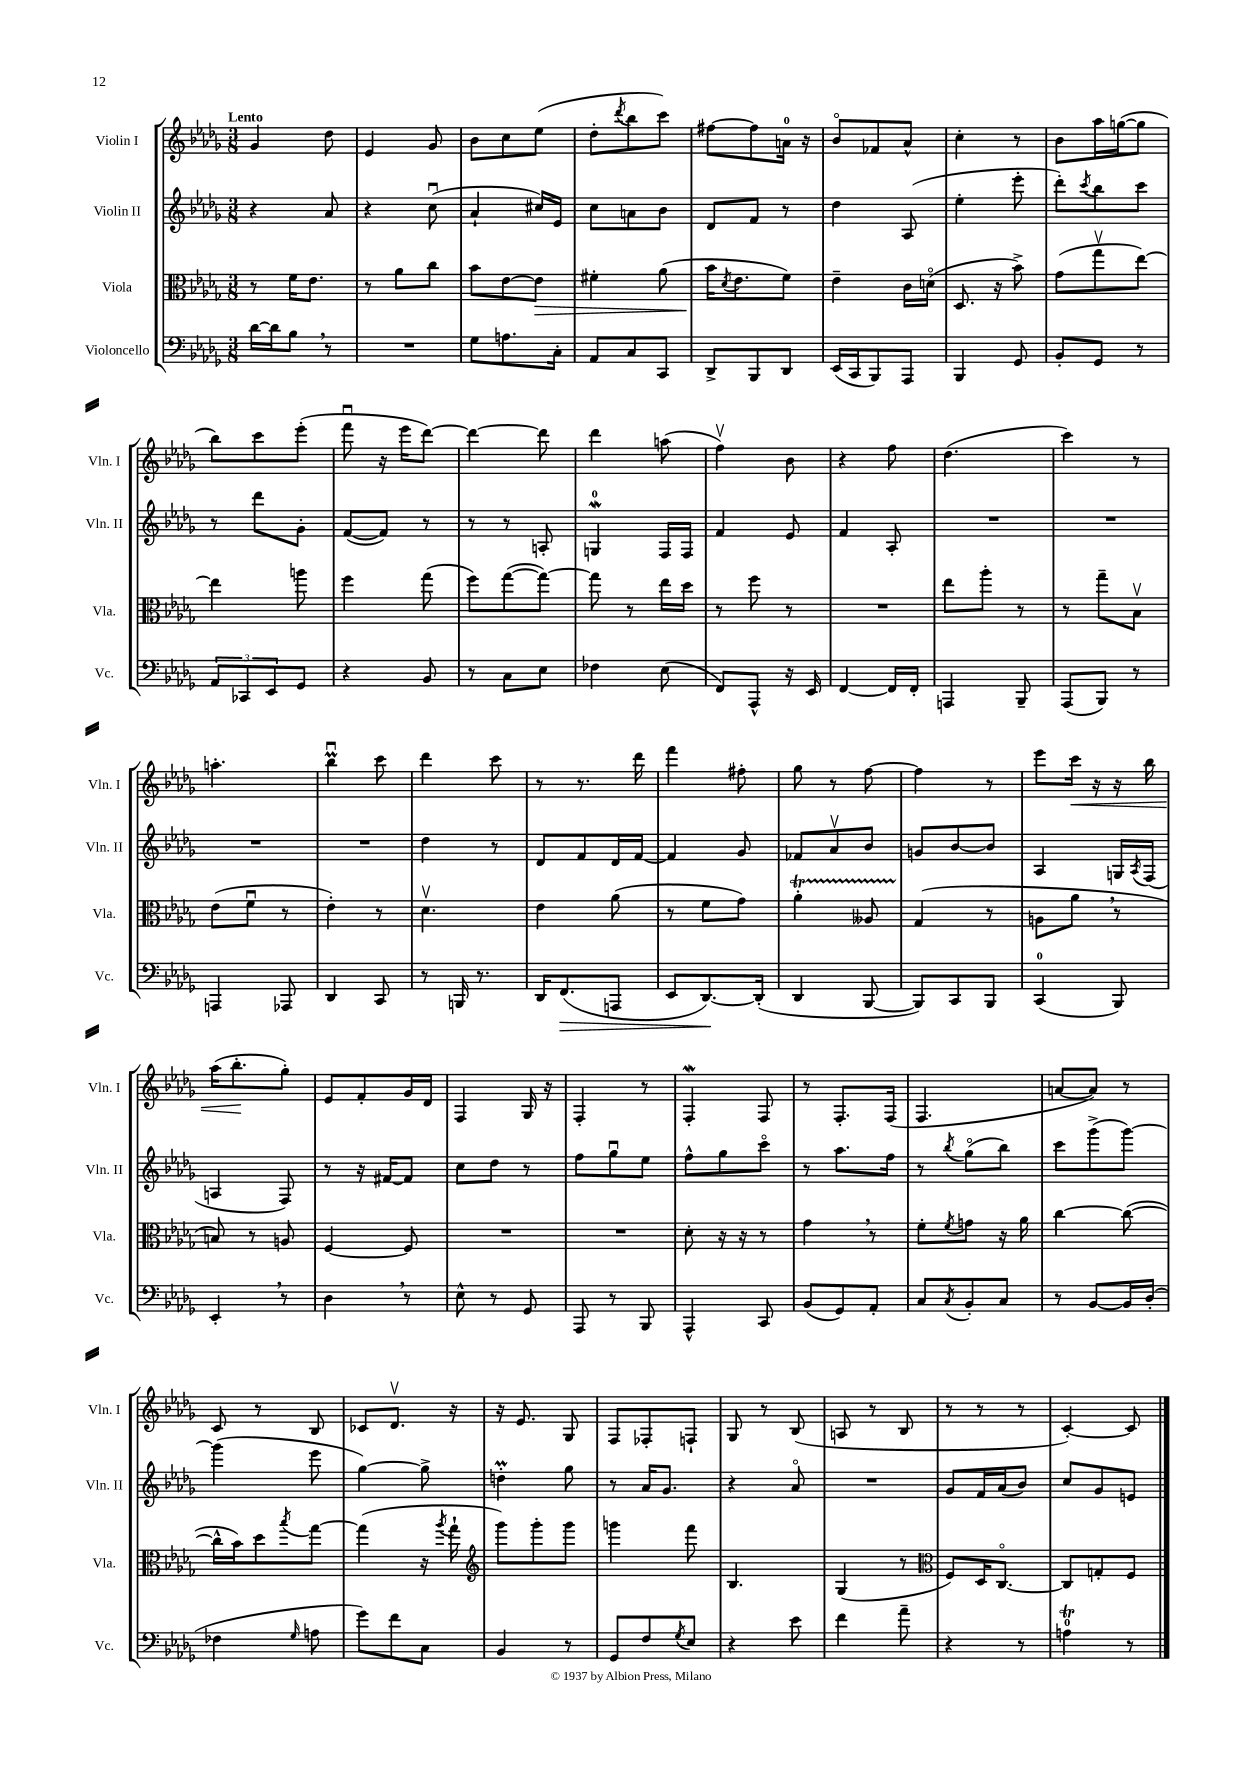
<<
\new StaffGroup <<
\new Staff = "s0" \with { instrumentName = "Violin I" shortInstrumentName = "Vln. I" } {
    \clef treble \key des \major \numericTimeSignature \time 3/8 \tempo "Lento"
    ges'4 des''8 |
    ees'4 ges'8 |
    bes'8 c''8 ees''8( |
    des''8-. \acciaccatura { des'''8 } bes''8 c'''8) |
    fis''8~ fis''8 a'16-0 r16 |
    bes'8\flageolet fes'8 aes'8-^ |
    c''4-. r8 |
    bes'8 aes''16 g''16~( g''8 |
    bes''8) c'''8 ees'''8-.( |
    f'''8\downbow r16 ees'''16 des'''8~) |
    des'''4~ des'''8 |
    des'''4 a''8( |
    f''4\upbow) bes'8 |
    r4 f''8 |
    des''4.( |
    c'''4) r8 |
    a''4.-. |
    bes''4\downbow\prall c'''8 |
    des'''4 c'''8 |
    r8 r8. des'''16 |
    f'''4 fis''8-. |
    ges''8 r8 f''8~ |
    f''4 r8 |
    ees'''8 c'''16\< r16 r16 bes''16 |
    aes''16( bes''8.-.\! ges''8-.) |
    ees'8 f'8-. ges'16 des'16 |
    f4 ges16 r16 |
    f4-. r8 |
    f4-.\mordent f8 |
    r8 f8.-. f16( |
    f4. |
    a'8~ a'8) r8 |
    c'8 r8 bes8 |
    ces'8 des'8.\upbow r16 |
    r16 ees'8. ges8 |
    f8 fes8-. f8-! |
    ges8 r8 bes8( |
    a8 r8 bes8 |
    r8 r8 r8 |
    c'4~-.) c'8 \bar "|." |
}
\new Staff = "s1" \with { instrumentName = "Violin II" shortInstrumentName = "Vln. II" } {
    \clef treble \key des \major \numericTimeSignature \time 3/8
    r4 aes'8 |
    r4 c''8\downbow( |
    aes'4-! cis''16) ees'16 |
    c''8 a'8 bes'8 |
    des'8 f'8 r8 |
    des''4 aes8( |
    ees''4-. ees'''8-. |
    des'''8-.) \acciaccatura { c'''8 } bes''8 c'''8 |
    r8 des'''8 ges'8-. |
    f'8~( f'8) r8 |
    r8 r8 a8-. |
    g4-0\mordent f16 f16 |
    f'4 ees'8 |
    f'4 aes8-. |
    R4. |
    R4. |
    R4. |
    R4. |
    des''4 r8 |
    des'8 f'8 des'16 f'16~ |
    f'4 ges'8 |
    fes'8 aes'8\upbow bes'8 |
    g'8 bes'8~ bes'8 |
    aes4 g16 \acciaccatura { aes8 } f16( |
    a4 f8) |
    r8 r16 fis'16~ fis'8 |
    c''8 des''8 r8 |
    f''8 ges''8\downbow ees''8 |
    f''8-^ ges''8 c'''8\flageolet |
    r8 aes''8. f''16 |
    r8 \acciaccatura { bes''8 } ges''8\flageolet( bes''8) |
    c'''8 ges'''8->( ges'''8~) |
    ges'''4( ees'''8 |
    ges''4~) ges''8-> |
    d''4-.\prall ges''8 |
    r8 aes'16 ges'8. |
    r4 aes'8\flageolet |
    R4. |
    ges'8 f'16 aes'16( bes'8) |
    c''8 ges'8 e'8 \bar "|." |
}
\new Staff = "s2" \with { instrumentName = "Viola" shortInstrumentName = "Vla." } {
    \clef alto \key des \major \numericTimeSignature \time 3/8
    r8 f'16 ees'8. |
    r8 aes'8 c''8 |
    bes'8 ees'8~ ees'8\> |
    fis'4-. aes'8( |
    bes'16\! \acciaccatura { des'8 } ees'8. f'8) |
    ees'4-- c'16 d'16\flageolet( |
    des8. r16 bes'8->) |
    ges'8( ges''8\upbow ees''8~) |
    ees''4 a''8 |
    f''4 ges''8( |
    f''8) ges''8~( ges''8~) |
    ges''8 r8 ees''16 des''16 |
    r8 f''8 r8 |
    R4. |
    ees''8 aes''8-. r8 |
    r8 ges''8-- bes8\upbow |
    ees'8( f'8\downbow r8 |
    ees'4-.) r8 |
    des'4.\upbow |
    ees'4 aes'8( |
    r8 f'8 ges'8) |
    aes'4-.\startTrillSpan aeses8 |
    ges4\stopTrillSpan( r8 |
    a8 aes'8 \breathe r8 |
    b8) r8 a8 |
    f4~ f8 |
    R4. |
    R4. |
    des'8-. r16 r16 r8 |
    ges'4 \breathe r8 |
    f'8-. \acciaccatura { f'8 } g'8 r16 aes'16 |
    c''4~ c''8~( |
    c''16-^ bes'16) des''8 \acciaccatura { bes''8 } ges''8~ |
    ges''4( r16 \acciaccatura { aes''8 } ges''16-! |
    \clef treble ges'''8) ges'''8-. ges'''8 |
    g'''4 f'''8 |
    bes4. |
    ges4( r8 |
    \clef alto f8) des16 c8.~\flageolet |
    c8 g8-. f8 \bar "|." |
}
\new Staff = "s3" \with { instrumentName = "Violoncello" shortInstrumentName = "Vc." } {
    \clef bass \key des \major \numericTimeSignature \time 3/8
    des'16~ des'16 bes8 \breathe r8 |
    R4. |
    ges8 a8. c16-. |
    aes,8 c8 c,8 |
    des,8-> bes,,8 des,8 |
    ees,16( c,16 bes,,8) aes,,8 |
    bes,,4 ges,8 |
    bes,8-. ges,8 r8 |
    \tuplet 3/2 { aes,8 ces,8 ees,8 } ges,8 |
    r4 bes,8 |
    r8 c8 ees8 |
    fes4 ees8( |
    f,8) aes,,8-^ r16 ees,16 |
    f,4~ f,16 f,16-. |
    a,,4 bes,,8-- |
    aes,,8( bes,,8) r8 |
    a,,4 aes,,8 |
    des,4 c,8 |
    r8 b,,16 r8. |
    des,16 f,8.\>( a,,8 |
    ees,8 des,8.~\!) des,16-.( |
    des,4 bes,,8~ |
    bes,,8) c,8 bes,,8 |
    c,4-0( bes,,8) |
    ees,4-. \breathe r8 |
    des4 \breathe r8 |
    ees8-^ r8 ges,8 |
    aes,,8 r8 bes,,8 |
    aes,,4-^ c,8 |
    bes,8( ges,8) aes,8-. |
    c8 \acciaccatura { c8 } bes,8-. c8 |
    r8 bes,8~ bes,16 des16-.( |
    fes4 \grace { ges16 } a8 |
    ges'8) f'8 c8 |
    bes,4 r8 |
    ges,8 f8 \acciaccatura { ges8 } ees8 |
    r4 ees'8 |
    f'4 aes'8-- |
    r4 r8 |
    a4-0\trill r8 \bar "|." |
}
>>
>>
\layout { \context { \Score \remove "Bar_number_engraver" } }
